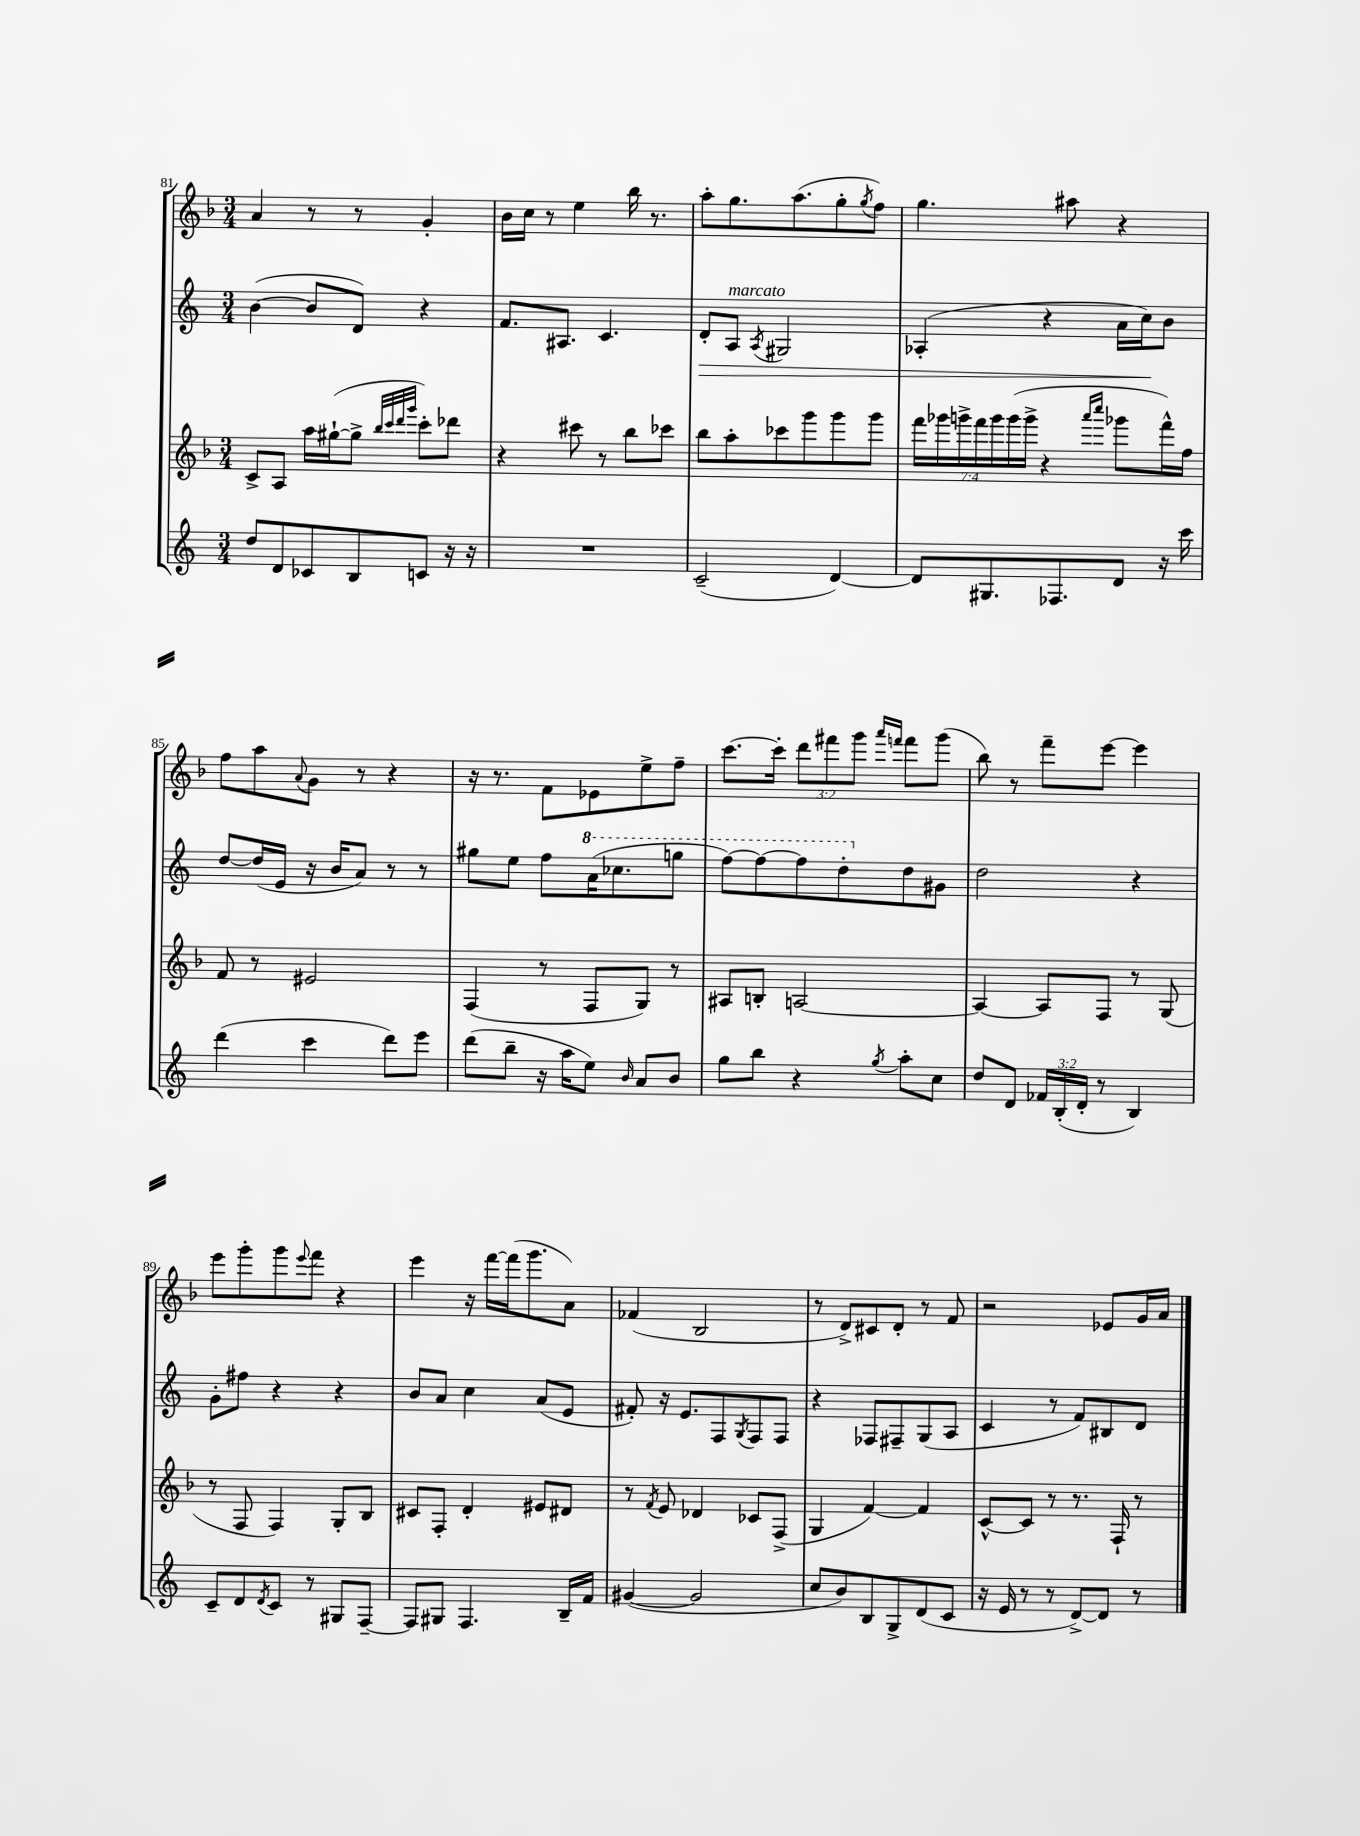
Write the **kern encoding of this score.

**kern	**kern	**kern	**kern
*staff4	*staff3	*staff2	*staff1
*clefG2	*clefG2	*clefG2	*clefG2
*k[]	*k[b-]	*k[]	*k[b-]
*M3/4	*M3/4	*M3/4	*M3/4
8dd/L	8c^/L	([4b\	4a/
8d/	8A/J	.	.
8c-/	16aa\LL	8b/]L	8r
.	([16gg#`\J	.	.
8B/	8gg#^\]J	8d/J)	8r
.	32qqbb-/LLL	.	.
.	32qqccc/	.	.
.	32qqddd/	.	.
.	32qqggg/JJJ	.	.
8c/J	8ccc'\L)	4r	4g'/
16r	8ddd-\J	.	.
16r	.	.	.
=	=	=	=
2.r	4r	8.f/L	16b-\LL
.	.	.	16cc\JJ
.	.	.	8r
.	.	8.A#/J	.
.	8ccc#\	.	4ee\
.	8r	4.c/	.
.	8bb-\L	.	16bb-\
.	.	.	8.r
.	8ccc-\J	.	.
=	=	=	=
(2c~/	8bb-\L	8d'/L	8aa'\L
.	8aa'\	8A/J	8.gg\
.	.	8qA/	.
.	8ccc-\	2G#/	.
.	.	.	(8.aa\
.	8ggg\	.	.
[4d/)	8ggg\	.	8gg'\
.	.	.	8qgg/
.	8ggg\J	.	8ff\J)
=	=	=	=
8d/]L	28fff\LL	(4A-'/	4.gg\
.	28ggg-\	.	.
.	28ggg^\	.	.
.	28fff\	.	.
8.G#/	.	.	.
.	28ggg\	.	.
.	(28ggg\	.	.
.	28ggg^\JJ	.	.
.	4r	4r	.
8.F-/	.	.	.
.	.	.	8aa#\
.	16qqaaa/LL	.	.
.	16qqcccc/JJ	.	.
8d/J	8ggg-\L	16a\LL	4r
.	.	16cc\J)	.
16r	16fff^^\L)	8b\J	.
16ccc\	16ff\JJ	.	.
=	=	=	=
(4ddd\	8f/	[8dd/L	8ff\L
.	8r	(16dd/]L	8aa\
.	.	16e/JJ	.
.	.	.	8qqa/
4ccc\	2e#/	16r	8g\J
.	.	16b/LK	.
.	.	8a/J)	8r
8ddd\L)	.	8r	4r
8eee\J	.	8r	.
=	=	=	=
(8ddd\L	(4F/	8gg#\L	16r
.	.	.	8.r
8bb~\J	.	8ee\J	.
16r	8r	8ff\L	8f\L
16aa\LK	.	.	.
8ee\J)	8F/L	(16aa\K	8e-\
.	.	8.ccc-\	.
16qqb/	.	.	.
8a/L	8G/J)	.	8ee^\
8b/J	8r	8ggg\J	8ff~\J
=	=	=	=
8gg\L	8A#/L	[8fff\L)	[8.ccc\L
8bb\J	8B'/J	8fff\_	.
.	.	.	16ccc'\]Jk
4r	[2A/	8fff\]	12ddd\L
.	.	.	12fff#\
.	.	8ddd'\	.
.	.	.	12ggg\J
.	.	.	16qqaaa/LL
8qgg/	.	.	16qqfff/JJ
8aa'\L	.	8dd\	8fff\L
8cc\J	.	8g#\J	(8ggg\J
=	=	=	=
8dd/L	4A/_	2dd\	8bb-\)
8d/J	.	.	8r
24f-/LL	8A/]L	.	8fff~\L
(24B'/	.	.	.
24d'/JJ	.	.	.
8r	8F/J	.	[8eee\J
4B/)	8r	4r	4eee\]
.	(8G/	.	.
=	=	=	=
8c~/L	8r	8g'\L	8eee\L
8d/	8F/	8ff#\J	8ggg'\
8qd/	.	.	.
8c/J	4F/)	4r	8ggg\
.	.	.	8qqeee/
8r	.	.	8fff\J
8G#/L	8G'/L	4r	4r
[8F~/J	8B-/J	.	.
=	=	=	=
8F/]L	8c#/L	8b/L	4eee\
8G#/J	8F'/J	8a/J	.
4.F/	4d'/	4cc\	16r
.	.	.	[16fff\LL
.	.	.	(16fff\]J
.	.	.	8.ggg\
.	8e#/L	(8a/L	.
16B~/LL	8d#/J	8e/J	8a\J)
16f/JJ	.	.	.
=	=	=	=
([4g#/	8r	8f#'/)	(4f-/
.	8qf/	.	.
.	8e/	16r	.
.	.	8.e/L	.
2g#/]	4d-/	.	2B-/
.	.	8F/	.
.	.	8qG/	.
.	8c-/L	8F/	.
.	(8F^/J	8F/J	.
=	=	=	=
8cc/L	4G/	4r	8r
8b/)	.	.	8d^/L)
8B/	[4f/)	8F-/L	8c#/
8G^/	.	8F#~/	8d'/J
(8d/	4f/]	(8G/	8r
8c/J	.	8A/J	8f/
=	=	=	=
16r	[8c^^/L	4c/	2r
16e/	.	.	.
8r	8c/]J	.	.
8r	8r	8r	.
[8d^/L)	8.r	8f/L)	.
8d/]J	.	8B#/	8e-/L
.	16F`/	.	.
8r	8r	8d/J	16g/L
.	.	.	16a/JJ
==	==	==	==
*-	*-	*-	*-
